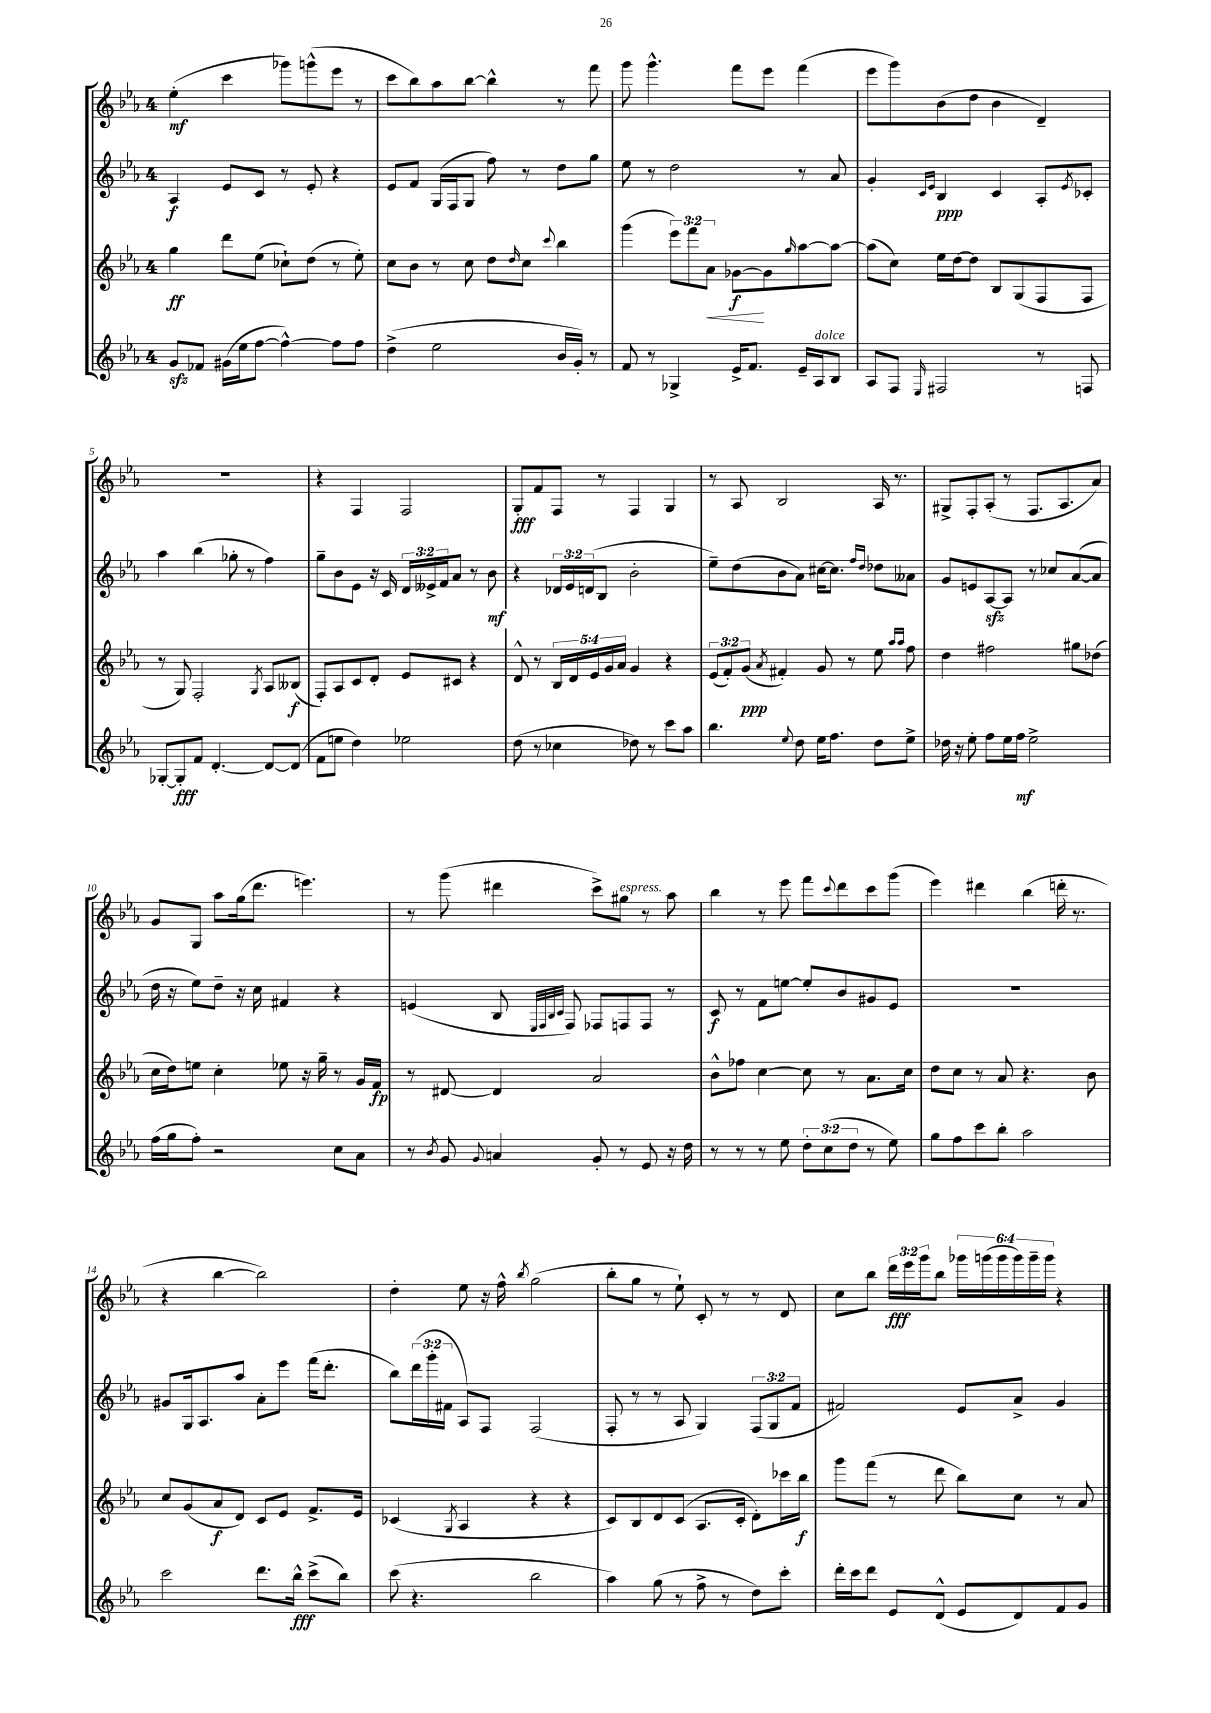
<<
\new StaffGroup <<
\new Staff = "s0" {
    \clef treble \key ees \major \once \override Staff.TimeSignature.style = #'single-digit \time 4/4 \override Staff.TupletNumber.text = #tuplet-number::calc-fraction-text
    ees''4-.\mf( c'''4 ges'''8) g'''8-^( ees'''8 r8 |
    c'''8 bes''8) aes''8 bes''8~ bes''4-^ r8 f'''8 |
    g'''8 g'''4.-^ f'''8 ees'''8 f'''4( |
    ees'''8 g'''8) bes'8( d''8 bes'4 d'4--) |
    R1 |
    r4 f4 f2 |
    g8-.\fff f'8 f8 r8 f4 g4 |
    r8 aes8 bes2 aes16 r8. |
    gis8-> f8-. aes8-.( r8 f8. aes8. aes'8) |
    g'8 g8 aes''8 g''16( d'''8. e'''4.) |
    r8 g'''8( dis'''4 c'''8->) gis''8^\markup { \italic "espress." } r8 aes''8 |
    bes''4 r8 ees'''8 f'''8 \appoggiatura { c'''8 } d'''8 c'''8 g'''8( |
    ees'''4) dis'''4 bes''4( d'''16-. r8. |
    r4 bes''4~ bes''2) |
    d''4-. ees''8 r16 f''16-^ \acciaccatura { bes''8 } g''2( |
    bes''8-. g''8 r8 ees''8-!) c'8-. r8 r8 d'8 |
    c''8 bes''8 \tuplet 3/2 { d'''16\fff ees'''16 g'''16 } bes''8 \tuplet 6/4 { ges'''16 g'''16( g'''16 g'''16) g'''16-- g'''16 } r4 \bar "|." |
}
\new Staff = "s1" {
    \clef treble \key ees \major \once \override Staff.TimeSignature.style = #'single-digit \time 4/4 \override Staff.TupletNumber.text = #tuplet-number::calc-fraction-text
    aes4\f ees'8 c'8 r8 ees'8-. r4 |
    ees'8 f'8 g16( f16 g8 f''8) r8 d''8 g''8 |
    ees''8 r8 d''2 r8 aes'8 |
    g'4-. \grace { c'16 ees'16 } bes4\ppp c'4 aes8-. \acciaccatura { ees'8 } ces'8-. |
    aes''4 bes''4( ges''8-. r8 f''4) |
    g''8-- bes'8 ees'8 r16 c'16 \tuplet 3/2 { d'16 eeses'16-> f'16 } aes'8 r8 bes'8\mf |
    r4 \tuplet 3/2 { des'16 ees'16 d'16( } bes8 bes'2-. |
    ees''8--) d''8( bes'8 aes'8) cis''16~ cis''8. \grace { f''16 d''16 } des''8 aeses'8 |
    g'8 e'8 aes8~\sfz aes8 r8 ces''8 aes'8~( aes'8 |
    d''16 r16 ees''8) d''8-- r16 c''16 fis'4 r4 |
    e'4( bes8 \grace { ees32 f32 bes32 c'32 } f8) fes8 f8 f8 r8 |
    c'8\f r8 f'8 e''8~ e''8-. bes'8 gis'8 ees'8 |
    R1 |
    gis'8 g16 aes8. aes''8 aes'8-. ees'''8 f'''16( d'''8.-. |
    bes''8) \tuplet 3/2 { d'''16( g'''16-. fis'16 } aes8) f8 f2( |
    f8-. r8 r8 aes8 g4) \tuplet 3/2 { f8( g8 f'8 } |
    fis'2) ees'8 aes'8-> g'4 \bar "|." |
}
\new Staff = "s2" {
    \clef treble \key ees \major \once \override Staff.TimeSignature.style = #'single-digit \time 4/4 \override Staff.TupletNumber.text = #tuplet-number::calc-fraction-text
    g''4\ff d'''8 ees''8( ces''8-!) d''8( r8 ees''8-.) |
    c''8 bes'8 r8 c''8 d''8 \grace { d''16 } c''8 \appoggiatura { c'''8 } bes''4 |
    g'''4( \tuplet 3/2 { ees'''8) f'''8 aes'8\< } ges'8~\f\! ges'8 \grace { g''16 } aes''8~ aes''8~ |
    aes''8( c''8) ees''16 d''16~ d''8 bes8 g8( f8 f8 |
    r8 g8) f2-. \acciaccatura { g8 } aes8 beses8\f( |
    f8-.) aes8 c'8 d'8-. ees'8 cis'8 r4 |
    d'8-^ r8 \tuplet 5/4 { bes16 d'16 ees'16 g'16 aes'16 } g'4 r4 |
    \tuplet 3/2 { ees'8( f'8-.) g'8\ppp( } \acciaccatura { aes'8 } fis'4-.) g'8 r8 ees''8 \grace { aes''16 aes''16 } f''8 |
    d''4 fis''2 gis''8 des''8( |
    c''16 d''16) e''8 c''4-. ees''8 r16 g''16-- r8 g'16 f'16\fp |
    r8 dis'8~ dis'4 aes'2 |
    bes'8-^ fes''8 c''4~ c''8 r8 aes'8. c''16 |
    d''8 c''8 r8 aes'8 r4. bes'8 |
    c''8 g'8( aes'8\f d'8) c'8 ees'8 f'8.-> ees'16 |
    ces'4( \acciaccatura { g8 } aes4 r4 r4 |
    c'8) bes8 d'8 c'8( aes8. c'16-. d'8-.) ces'''16 bes''16\f |
    g'''8 f'''8( r8 d'''8 bes''8) c''8 r8 aes'8 \bar "|." |
}
\new Staff = "s3" {
    \clef treble \key ees \major \once \override Staff.TimeSignature.style = #'single-digit \time 4/4 \override Staff.TupletNumber.text = #tuplet-number::calc-fraction-text
    g'8\sfz fes'8 gis'16( ees''16 f''8~ f''4~-^) f''8 f''8 |
    d''4->( ees''2 bes'16 g'16-.) r8 |
    f'8 r8 ges4-> ees'16-> f'8. ees'16-- aes16^\markup { \italic "dolce" } bes8 |
    aes8 f8 \grace { ees16 } fis2 r8 f8 |
    ges8~-. ges8-.\fff f'8 d'4.~-. d'8~ d'8( |
    f'8 e''8 d''4) ees''2 |
    d''8( r8 ces''4 des''8) r8 c'''8 aes''8 |
    bes''4. \appoggiatura { ees''8 } d''8 ees''16 f''8. d''8 ees''8-> |
    des''16 r16 ees''8-. f''8 ees''16 f''16\mf ees''2-> |
    f''16( g''16 f''8-.) r2 c''8 aes'8 |
    r8 \acciaccatura { bes'8 } g'8 \appoggiatura { g'8 } a'4 g'8-. r8 ees'8 r16 d''16 |
    r8 r8 r8 ees''8 \tuplet 3/2 { d''8-. c''8( d''8 } r8 ees''8) |
    g''8 f''8 c'''8 bes''8-. aes''2 |
    c'''2 d'''8. bes''16-^\fff c'''8->( bes''8) |
    c'''8( r4. bes''2 |
    aes''4) g''8( r8 f''8-> r8 d''8) c'''8-. |
    d'''16-. c'''16 d'''8 ees'8 d'8-^( ees'8 d'8) f'8 g'8 \bar "|." |
}
>>
>>
